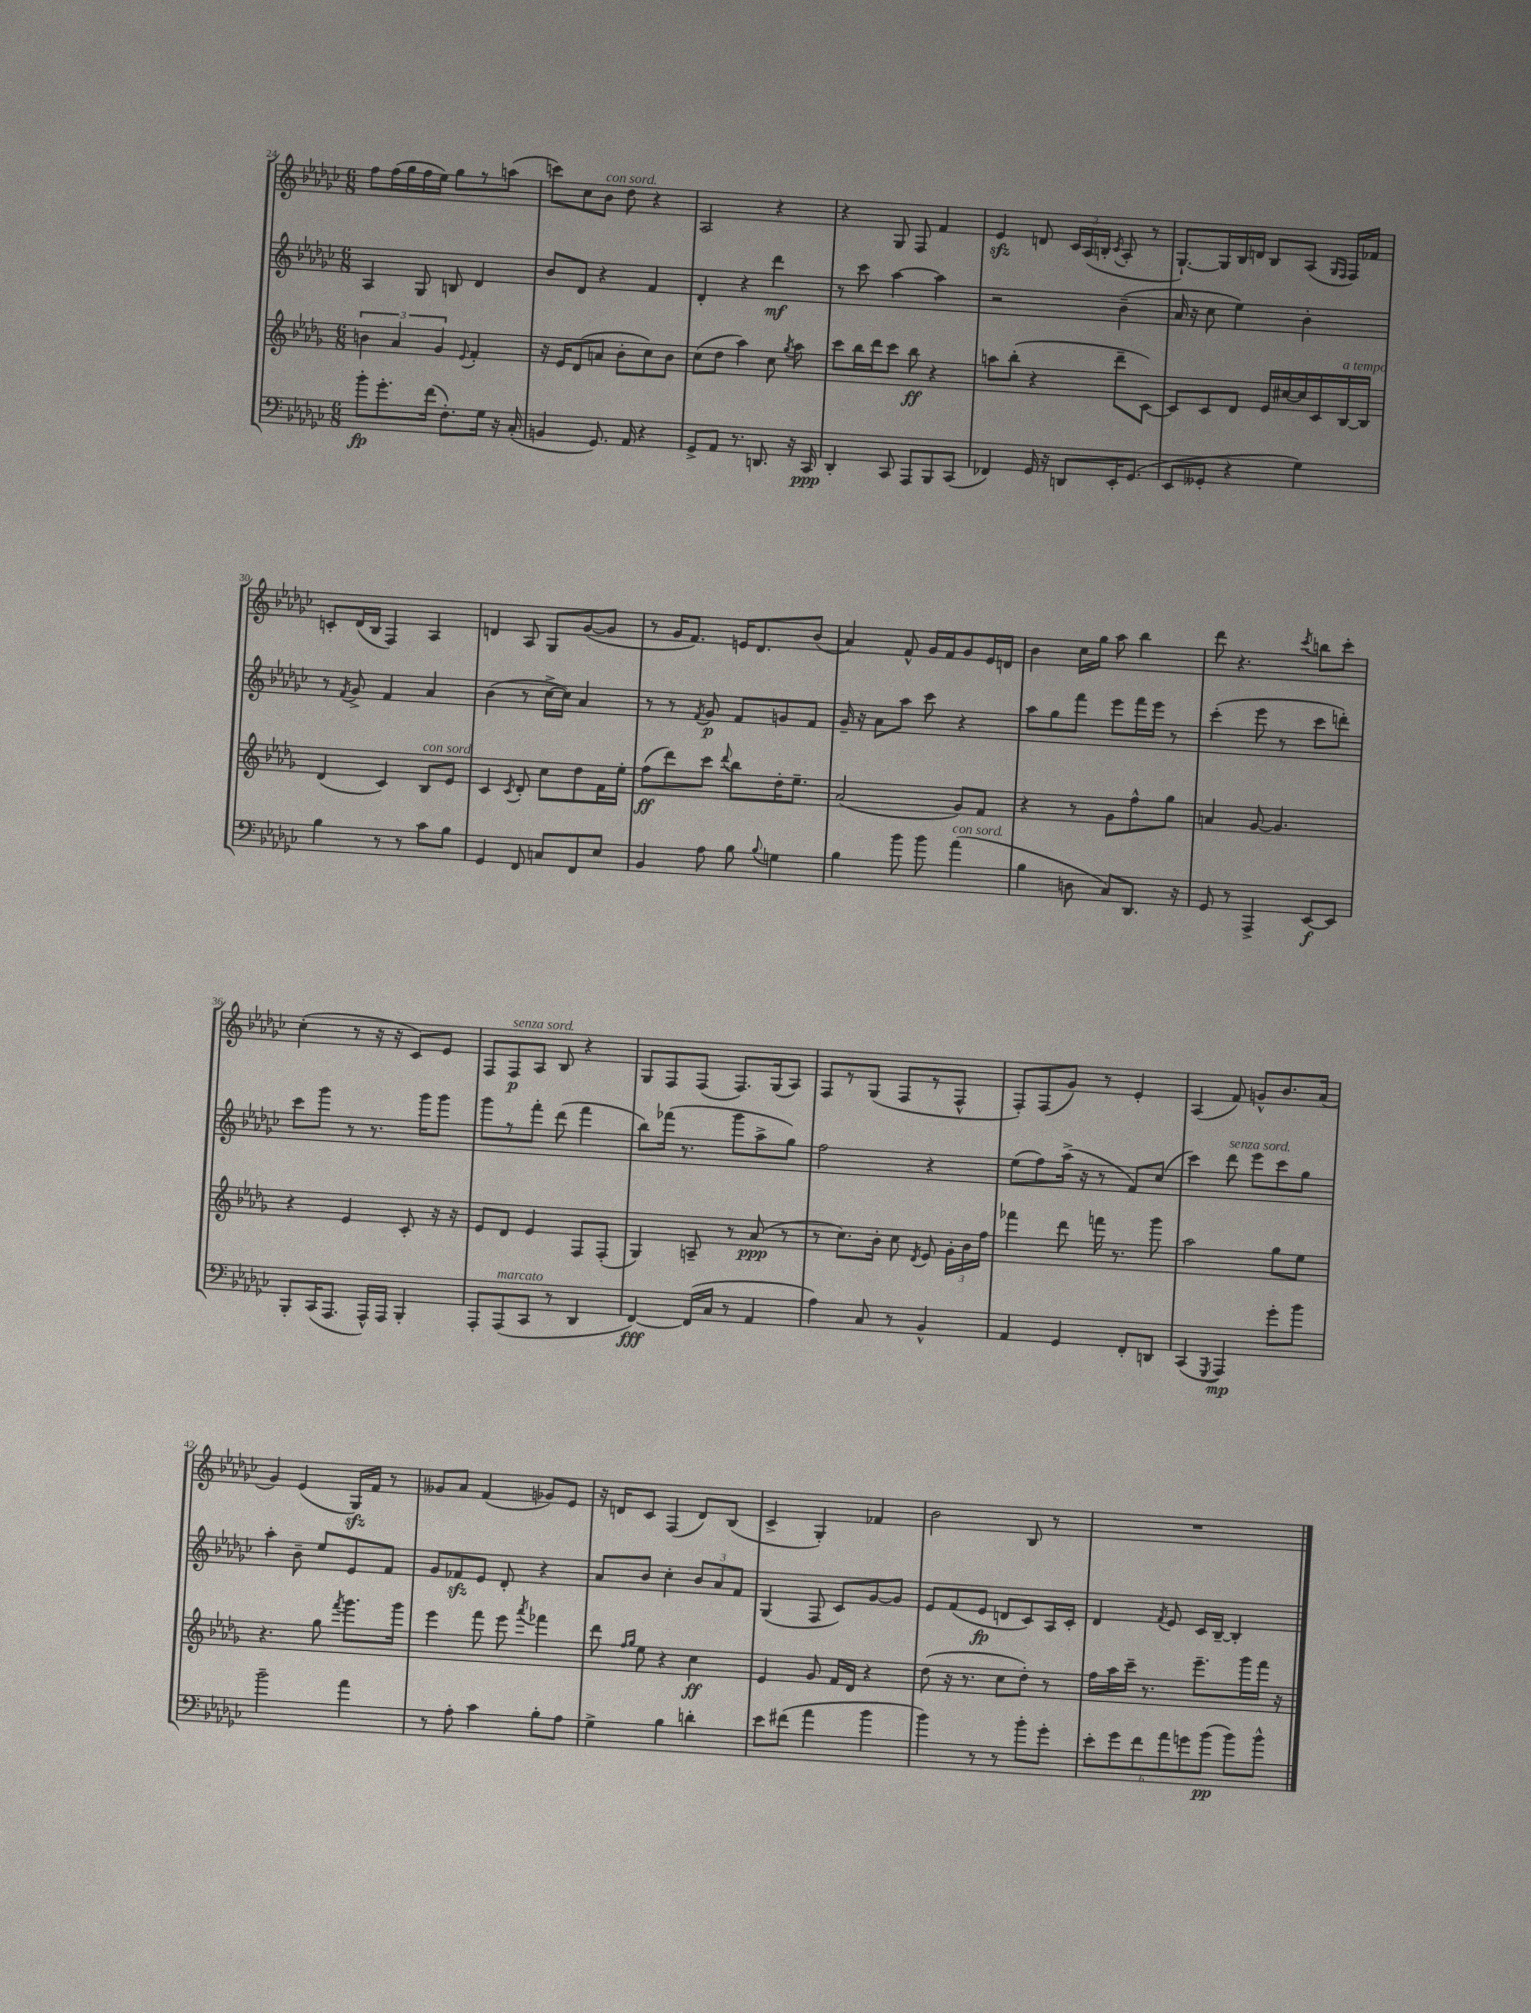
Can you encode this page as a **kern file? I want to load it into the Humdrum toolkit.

**kern	**dynam	**kern	**dynam	**kern	**dynam	**kern	**dynam
*part4	*part4	*part3	*part3	*part2	*part2	*part1	*part1
*staff4	*staff4	*staff3	*staff3	*staff2	*staff2	*staff1	*staff1
*clefF4	*	*clefG2	*	*clefG2	*	*clefG2	*
*k[b-e-a-d-g-c-]	*	*k[b-e-a-d-g-]	*	*k[b-e-a-d-g-c-]	*	*k[b-e-a-d-g-c-]	*
*M6/8	*	*M6/8	*	*M6/8	*	*M6/8	*
=24	=24	=24	=24	=24	=24	=24	=24
8b-'\L	fp	6bn\	.	4A-/	.	8ff\L	.
8.g-'\	.	.	.	.	.	(16ff\L	.
.	.	6a-/	.	.	.	.	.
.	.	.	.	.	.	16gg-\	.
.	.	.	.	8G-/	.	16ff\	.
(16f\Jk	.	.	.	.	.	16ee-\JJ)	.
.	.	6g-/	.	.	.	.	.
8.F'\L)	.	.	.	8Bn/	.	8gg-\L	.
.	.	8qqe-/	.	.	.	.	.
.	.	4f'/	.	4d-/	.	8r	.
16G-\Jk	.	.	.	.	.	.	.
16r	.	.	.	.	.	(8aan\J	.
(16C-'/	.	.	.	.	.	.	.
=25	=25	=25	=25	=25	=25	=25	=25
4BBn/	.	16r	.	8b-/L	.	8cccn\L)	.
.	.	16e-/KL	.	.	.	.	.
.	.	(8d-/	.	8d-/J	.	8cc-\	.
!	!	!	!	!	!	!LO:TX:a:i:t=con sord.	!
8.GG-/)	.	8an/J	.	4r	.	8b-\J	.
.	.	8b-'\L	.	.	.	8dd-\	.
16AA-/	.	.	.	.	.	.	.
4r	.	8cc\)	.	4f/	.	4r	.
.	.	8b-\J	.	.	.	.	.
=26	=26	=26	=26	=26	=26	=26	=26
8GG-^/L	.	(8cc\L	.	4d-'/	.	2A-/	.
8AA-/J	.	8dd-\J	.	.	.	.	.
8.r	.	4aa-\)	.	4r	.	.	.
8.DDn/	.	.	.	.	.	.	.
.	.	8cc\	.	4ddd-\	mf	4r	.
.	.	8qgg-/	.	.	.	.	.
16r	.	8aa-\	.	.	.	.	.
16CC-/	ppp	.	.	.	.	.	.
=27	=27	=27	=27	=27	=27	=27	=27
4DD-'/	.	8ccc\L	.	8r	.	4r	.
.	.	16bb-\L	.	8ccc-\	.	.	.
.	.	16ddd-\J	.	.	.	.	.
8CC-/	.	8ccc\J	.	[4aa-\	.	8G-/	.
8AAA-/L	.	8bb-\	ff	.	.	8F/	.
8BBB-/	.	4r	.	4aa-\]	.	4f/	.
(8CC-/J	.	.	.	.	.	.	.
=28	=28	=28	=28	=28	=28	=28	=28
4FF-X/)	.	8aan\L	.	2r	.	4e-zz/	.
.	.	(8bb-'\J	.	.	.	.	.
16GG-/	.	4r	.	.	.	8dn/	.
16r	.	.	.	.	.	.	.
8DDn/L	.	.	.	.	.	24c-/LL	.
.	.	.	.	.	.	(24A-/	.
.	.	.	.	.	.	24Bn'/JJ	.
.	.	.	.	.	.	8qc-/	.
16EE-'/K	.	8ddd-~\L	.	(4b-~\	.	8A-'/	.
(8.GG-/J	.	.	.	.	.	.	.
.	.	[8c\J)	.	.	.	8r	.
=29	=29	=29	=29	=29	=29	=29	=29
8EE-/L	.	8c/L]	.	16a-/	.	[8.G-`/L)	.
.	.	.	.	16r	.	.	.
8GG--X'/J	.	8c/	.	8cc-\	.	.	.
.	.	.	.	.	.	16G-/L]	.
4r	.	8d-/J	.	4ee-\)	.	16B-/	.
.	.	.	.	.	.	16dn/JJ	.
.	.	16e-/LL	.	.	.	8B-/L	.
.	.	[16cc#X/	.	.	.	.	.
4G-\)	.	16cc#/]	.	4b-'\	.	(8A-/J	.
.	.	16c/	.	.	.	.	.
.	.	.	.	.	.	16qqG-/LL	.
.	.	.	.	.	.	16qqF/JJ	.
!	!	!LO:TX:a:i:t=a tempo	!	!	!	!	!
.	.	[16B-/	.	.	.	16F/LL)	.
.	.	16B-/JJ]	.	.	.	16f-X/JJ	.
!!LO:LB:g=z
=30	=30	=30	=30	=30	=30	=30	=30
4B-\	.	(4d-/	.	8r	.	8cn'/L	.
.	.	.	.	8qf/	.	.	.
.	.	.	.	8g-^/	.	(16d-/L	.
.	.	.	.	.	.	16B-/JJ	.
8r	.	4c/)	.	4f/	.	4F/)	.
8r	.	.	.	.	.	.	.
!	!	!LO:TX:a:i:t=con sord.	!	!	!	!	!
8c-\L	.	8B-/L	.	4a-/	.	4A-/	.
8B-\J	.	8e-/J	.	.	.	.	.
=31	=31	=31	=31	=31	=31	=31	=31
4GG-/	.	4c/	.	(4b-\	.	4dn/	.
.	.	8qc/	.	.	.	.	.
8FF/	.	8d-'/	.	8r	.	8A-/	.
8Cn/L	.	8cc\L	.	[16cc-^\LL	.	8G-/L	.
.	.	.	.	16cc-\JJ])	.	.	.
8FF/	.	8dd-\	.	4a-/	.	([8g-/	.
8E-/J	.	16f\L	.	.	.	8g-/J]	.
.	.	16ee-'\JJ	.	.	.	.	.
=32	=32	=32	=32	=32	=32	=32	=32
4BB-/	.	(8ff\L	ff	8r	.	8r	.
.	.	8ddd-\)	.	8r	.	16g-/KL	.
.	.	.	.	.	.	8.f/J)	.
.	.	.	.	8qf/	.	.	.
8A-\	.	8ccc\J	.	8g-/	p	.	.
.	.	8qqddd-/	.	.	.	.	.
8B-\	.	8bb-\L	.	8f/L	.	16en/KL	.
.	.	.	.	.	.	8.d-/	.
8qqB-/	.	.	.	.	.	.	.
4Gn\	.	16dd-'\K	.	8gn/	.	.	.
.	.	8.ee-~\J	.	.	.	.	.
.	.	.	.	8f/J	.	(8b-/J	.
=33	=33	=33	=33	=33	=33	=33	=33
4B-\	.	(2a-/	.	16g-~/	.	4a-/)	.
.	.	.	.	16r	.	.	.
.	.	.	.	8a-\L	.	.	.
8b-\	.	.	.	8aa-\J	.	8f^^/	.
8b-\	.	.	.	8ccc-\	.	16g-/LL	.
.	.	.	.	.	.	16f/J	.
!LO:TX:a:i:t=con sord.	!	!	!	!	!	!	!
(4a-\	.	8g-/L)	.	4r	.	8g-/	.
.	.	8f/J	.	.	.	16e-/L	.
.	.	.	.	.	.	16dn/JJ	.
=34	=34	=34	=34	=34	=34	=34	=34
4B-\	.	4r	.	8aa-\L	.	4b-\	.
.	.	.	.	8gg-\	.	.	.
8Dn\	.	8r	.	8fff\J	.	16cc-\LL	.
.	.	.	.	.	.	16gg-\JJ	.
8C-/L)	.	8g-\L	.	8eee-\L	.	8aa-\	.
8.DD-/J	.	8ff^^\	.	16fff\L	.	4bb-\	.
.	.	.	.	16eee-\JJ	.	.	.
.	.	8gg-\J	.	8r	.	.	.
16r	.	.	.	.	.	.	.
=35	=35	=35	=35	=35	=35	=35	=35
8GG-/	.	4an/	.	(4ccc-'\	.	8ddd-\	.
8r	.	.	.	.	.	4.r	.
4AAA-^/	.	[8g-/	.	8eee-\	.	.	.
.	.	4.g-/]	.	8r	.	.	.
.	.	.	.	.	.	8qccc-/	.
[8EE-/L	f	.	.	8ccc-\L	.	8bbn\L	.
8EE-/J]	.	.	.	8dddn'\J)	.	8ccc-'\J	.
!!LO:LB:g=z
=36	=36	=36	=36	=36	=36	=36	=36
8BBB-'/L	.	4r	.	8ccc-\L	.	(4cc-'\	.
(16CC-/K	.	.	.	8ggg-\J	.	.	.
8.AAA-/J	.	.	.	.	.	.	.
.	.	4e-/	.	8r	.	8r	.
16AAA-^^/LL)	.	.	.	8.r	.	16r	.
16AAA-/JJ	.	.	.	.	.	16r	.
4BBB-'/	.	8c'/	.	.	.	8c-/L)	.
.	.	.	.	16ggg-\KL	.	.	.
.	.	16r	.	8ggg-\J	.	8e-/J	.
.	.	16r	.	.	.	.	.
=37	=37	=37	=37	=37	=37	=37	=37
8AAA-'/L	.	8e-/L	.	8ggg-\L	.	8F/L	.
!	!	!	!	!	!	!LO:TX:a:i:t=senza sord.	!
!LO:TX:a:i:t=marcato	!	!	!	!	!	!	!
(8AAA-/	.	8d-/J	.	8r	.	8F/	p
8CC-/J	.	4e-/	.	8fff'\J	.	8A-/J	.
8r	.	.	.	(8ddd-\	.	8B-/	.
4DD-/	.	8F/L	.	4fff\	.	4r	.
.	.	(8F'/J	.	.	.	.	.
=38	=38	=38	=38	=38	=38	=38	=38
[4FF/)	fff	4G-/)	.	8bb-\L)	.	8G-/L	.
.	.	.	.	(16fff-X\Jk	.	8F/	.
.	.	.	.	8.r	.	.	.
(16FF/LL]	.	8An~/	.	.	.	(8F/J	.
16C-/JJ	.	.	.	.	.	.	.
8r	.	8r	.	8ggg-\L	.	8.F/L)	.
4AA-/	.	(8a-/	ppp	8aa-^\	.	.	.
.	.	.	.	.	.	(16G-/k	.
.	.	8r	.	8gg-\J)	.	8A-/J)	.
=39	=39	=39	=39	=39	=39	=39	=39
4A-\)	.	8r	.	2ff\	.	8F/L	.
.	.	8.cc\L)	.	.	.	8r	.
8C-/	.	.	.	.	.	(8G-/J	.
.	.	16b-'\Jk	.	.	.	.	.
8r	.	8cc\	.	.	.	8F/L	.
.	.	8qd-/	.	.	.	.	.
4BB-^^/	.	8e-/	.	4r	.	8r	.
.	.	24g-'\LL	.	.	.	8F^^/J	.
.	.	24b-\	.	.	.	.	.
.	.	24ff\JJ	.	.	.	.	.
=40	=40	=40	=40	=40	=40	=40	=40
4AA-/	.	4fff-X\	.	(8ee-\L	.	8F'/L)	.
.	.	.	.	8ff\)	.	(8F/	.
4GG-/	.	8ddd-\	.	(16aa-^\Jk	.	8g-/J)	.
.	.	.	.	16r	.	.	.
.	.	16fffn\	.	8r	.	8r	.
.	.	8.r	.	.	.	.	.
8FF'/L	.	.	.	8f/L)	.	4e-'/	.
8DDn/J	.	8ggg-\	.	(8cc-/J	.	.	.
=41	=41	=41	=41	=41	=41	=41	=41
(4CC-/	.	2aa-\	.	4ccc-\)	.	(4A-/	.
8qGGG-/	.	.	.	.	.	.	.
!	!	!	!	!LO:TX:a:i:t=senza sord.	!	!	!
4AAA-/)	mp	.	.	8ddd-\	.	8f/)	.
.	.	.	.	8eee-\L	.	8gn^^/L	.
8g-'\L	.	8gg-\L	.	8ccc-\	.	8.b-/	.
8b-\J	.	8ee-\J	.	8gg-\J	.	.	.
.	.	.	.	.	.	(16a-/Jk	.
!!LO:LB:g=z
=42	=42	=42	=42	=42	=42	=42	=42
2b-~\	.	4.r	.	4aa-'\	.	4g-/)	.
.	.	.	.	8b-~\	.	(4e-/	.
.	.	8gg-\	.	8ee-/L	.	.	.
.	.	8qfff/	.	.	.	.	.
4a-\	.	8.ggg-\L	.	8e-/	.	16G-zz/LL)	.
.	.	.	.	.	.	16f/JJ	.
.	.	.	.	8f/J	.	8r	.
.	.	16ggg-\Jk	.	.	.	.	.
=43	=43	=43	=43	=43	=43	=43	=43
8r	.	4eee-\	.	8g-/L	.	8g--X/L	.
8A-'\	.	.	.	8f-Xzz/	.	8a-/J	.
4c-\	.	8fff\	.	8e-/J	.	(4f/	.
.	.	8eee-\	.	8d-'/	.	.	.
.	.	8qaaa-/	.	.	.	.	.
8B-'\L	.	4fff-X\	.	4r	.	8g-X/L)	.
8A-\J	.	.	.	.	.	8e-/J	.
=44	=44	=44	=44	=44	=44	=44	=44
4G-^\	.	8ddd-\	.	8a-/L	.	16r	.
.	.	.	.	.	.	16dn/KL	.
.	.	16qqff/LL	.	.	.	.	.
.	.	16qqgg-/JJ	.	.	.	.	.
.	.	8ee-\	.	8b-/J	.	8c-/J	.
4B-\	.	4r	.	4cc-'\	.	(4F/	.
4dn'\	.	4cc\	ff	12b-/L	.	8d/L)	.
.	.	.	.	12a-/	.	.	.
.	.	.	.	.	.	(8B-/J	.
.	.	.	.	12f/J	.	.	.
=45	=45	=45	=45	=45	=45	=45	=45
8e-\L	.	4e-/	.	(4G-/	.	4c-^/	.
(8f#X\J	.	.	.	.	.	.	.
4a-\	.	8g-/	.	8F/	.	4G-'/)	.
.	.	16f/LL	.	8c-/L)	.	.	.
.	.	16d-/JJ	.	.	.	.	.
4b-\	.	4r	.	[8g-/	.	4f-X/	.
.	.	.	.	8g-/J]	.	.	.
=46	=46	=46	=46	=46	=46	=46	=46
4b-\)	.	(8dd-\	.	8e-/L	.	2b-\	.
.	.	16r	.	(8f/	.	.	.
.	.	8.r	.	.	.	.	.
8r	.	.	.	8e-/J	fp	.	.
8r	.	8cc\L	.	8dn/L	.	.	.
8b-'\L	.	8dd-'\J)	.	8c-/)	.	8B-/	.
8g-'\J	.	8r	.	16A-/L	.	8r	.
.	.	.	.	16c-'/JJ	.	.	.
=47	=47	=47	=47	=47	=47	=47	=47
12e-'\L	.	16ff\LL	.	4d-/	.	2.r	.
.	.	16aa-\	.	.	.	.	.
12g-\	.	.	.	.	.	.	.
.	.	16ccc~\JJ	.	.	.	.	.
12f\	.	.	.	.	.	.	.
.	.	8.r	.	.	.	.	.
.	.	.	.	8qf/	.	.	.
12a-\	.	.	.	8e-/	.	.	.
12gn\	.	.	.	.	.	.	.
.	.	8.eee-~\L	.	16c-/LL	.	.	.
(12b-\J	pp	.	.	.	.	.	.
.	.	.	.	[16B-~/JJ	.	.	.
8b-\L)	.	.	.	4B-'/]	.	.	.
.	.	16ggg-\L	.	.	.	.	.
8b-^^\J	.	16fff\JJ	.	.	.	.	.
.	.	16r	.	.	.	.	.
==	==	==	==	==	==	==	==
*-	*-	*-	*-	*-	*-	*-	*-
